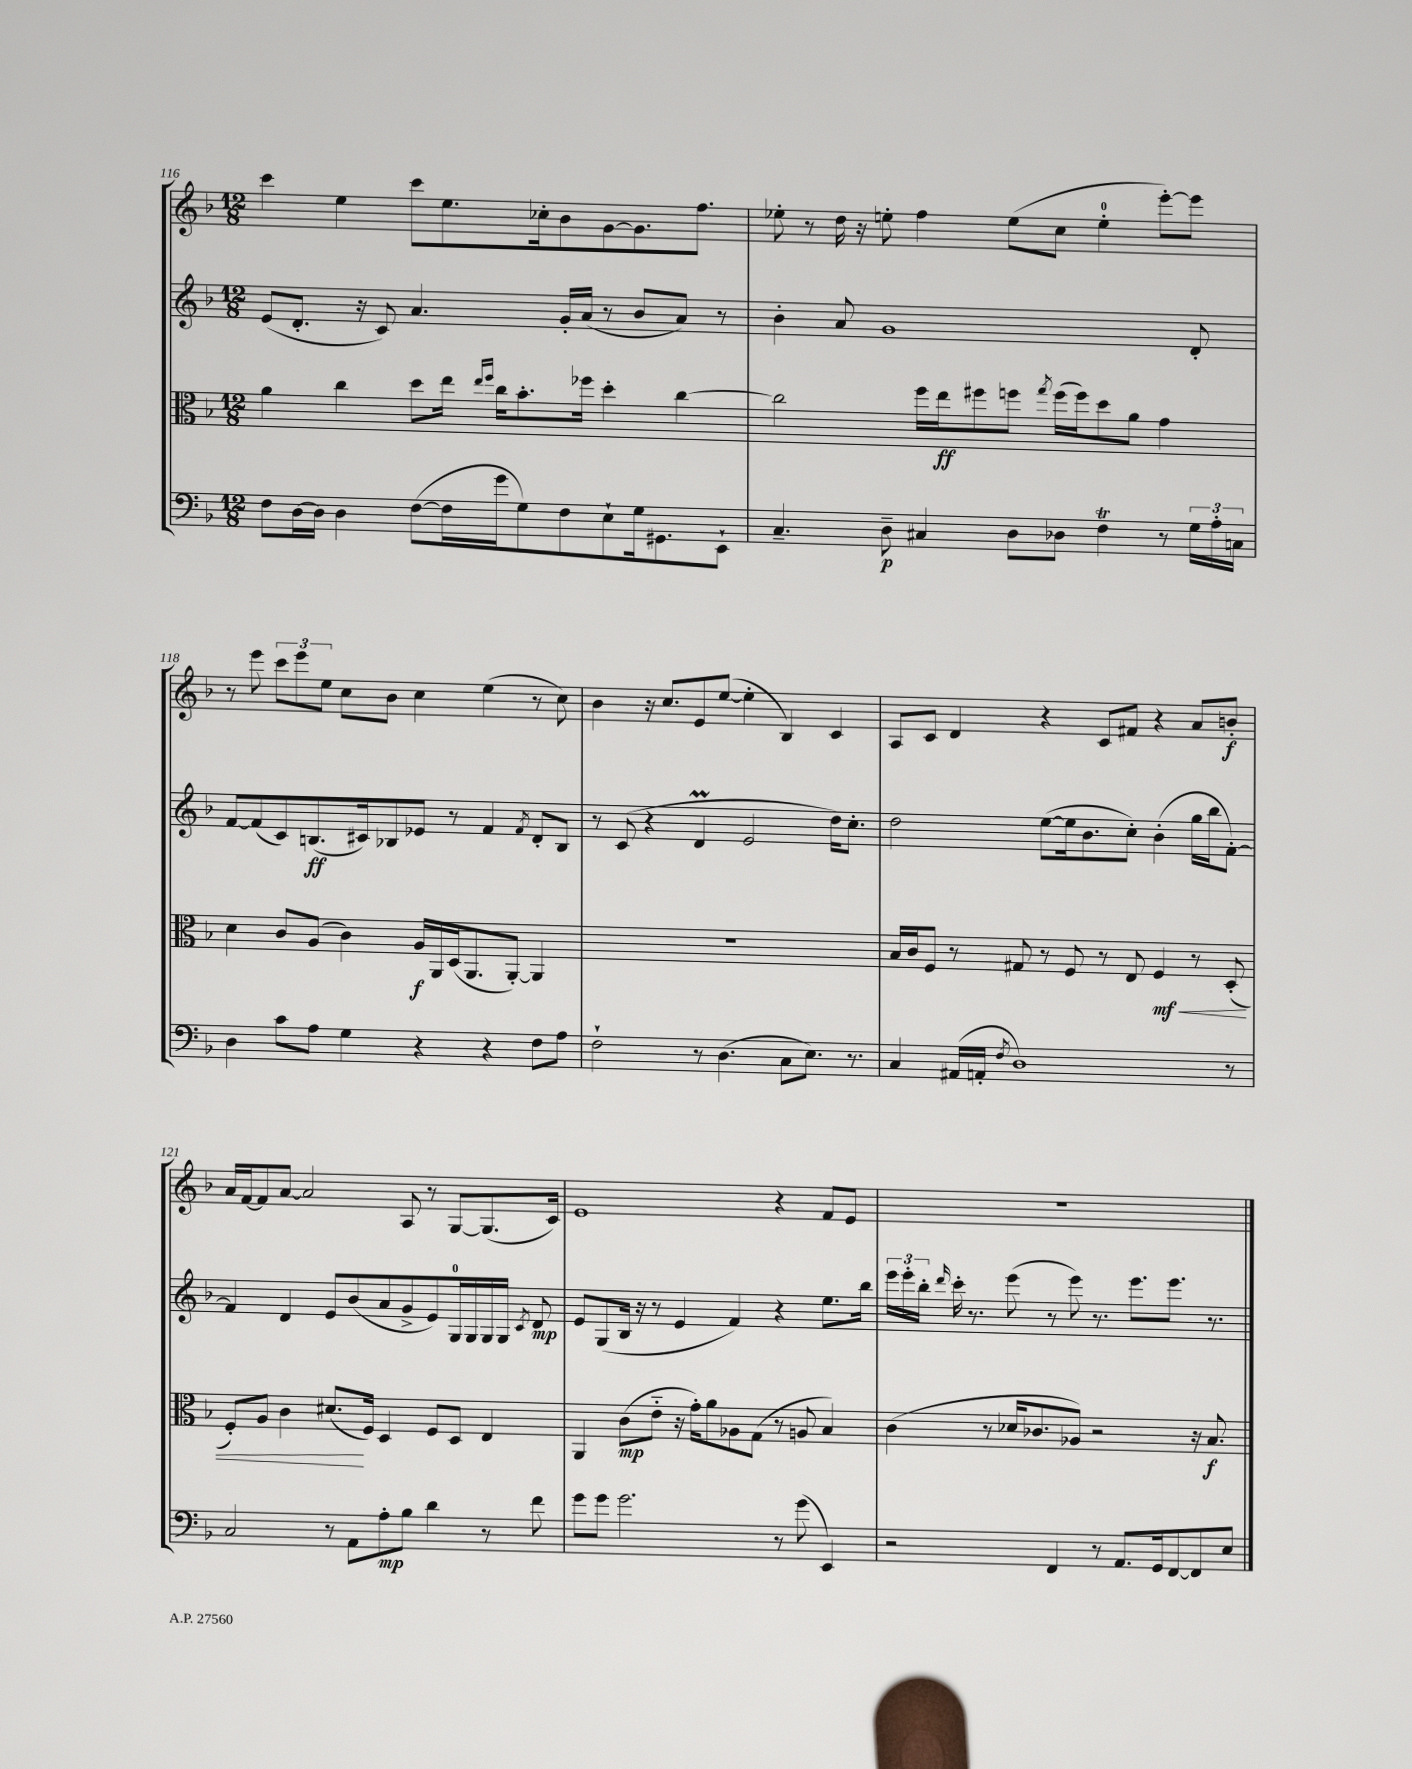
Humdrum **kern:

**kern	**dynam	**kern	**dynam	**kern	**dynam	**kern	**dynam
*part4	*part4	*part3	*part3	*part2	*part2	*part1	*part1
*staff4	*staff4	*staff3	*staff3	*staff2	*staff2	*staff1	*staff1
*clefF4	*	*clefC3	*	*clefG2	*	*clefG2	*
*k[b-]	*	*k[b-]	*	*k[b-]	*	*k[b-]	*
*M12/8	*	*M12/8	*	*M12/8	*	*M12/8	*
=116	=116	=116	=116	=116	=116	=116	=116
8F\L	.	4a\	.	(8e/L	.	4ccc\	.
[16D\L	.	.	.	8.d'/J	.	.	.
16D\JJ]	.	.	.	.	.	.	.
4D\	.	4cc\	.	.	.	4ee\	.
.	.	.	.	16r	.	.	.
.	.	.	.	8c/)	.	.	.
([8F\L	.	8dd\L	.	4.a/	.	8ccc\L	.
16F\L]	.	16ee\Jk	.	.	.	8.ee\	.
.	.	16qqee/LL	.	.	.	.	.
.	.	16qqff/JJ	.	.	.	.	.
16g\J	.	16cc\KL	.	.	.	.	.
8G\)	.	8.b-'\	.	.	.	.	.
.	.	.	.	.	.	16cc-X'\k	.
8F\	.	.	.	16g'/LL	.	8b-\	.
.	.	16ff-X\Jk	.	(16a/JJ	.	.	.
8E`\	.	4dd'\	.	8r	.	[8g\	.
16G\k	.	.	.	8b-/L	.	8.g\]	.
8.GG#X\	.	.	.	.	.	.	.
.	.	[4cc\	.	8a/J)	.	.	.
.	.	.	.	.	.	8.ff\J	.
8EE`\J	.	.	.	8r	.	.	.
=117	=117	=117	=117	=117	=117	=117	=117
4.C~/	.	2cc\]	.	4b-'\	.	8ee-X'\	.
.	.	.	.	.	.	8r	.
.	.	.	.	8a/	.	16dd\	.
.	.	.	.	.	.	16r	.
8D~\	p	.	.	1g	.	8een'\	.
4C#X/	.	16ff\LL	.	.	.	4ff\	.
.	.	16ee\J	ff	.	.	.	.
.	.	8ff#X\	.	.	.	.	.
8D\L	.	8ffn\J	.	.	.	(8ee\L	.
.	.	8qgg/	.	.	.	.	.
8D-X\J	.	(16ff\LL	.	.	.	8cc\J	.
.	.	16ff\J)	.	.	.	.	.
4FT\	.	8dd\	.	.	.	4ee'\	.
.	.	8a\J	.	.	.	.	.
8r	.	4g\	.	.	.	[8eee'\L)	.
24G\LL	.	.	.	8d'/	.	8eee\J]	.
24A'\	.	.	.	.	.	.	.
24Cn\JJ	.	.	.	.	.	.	.
!!LO:LB:g=z
=118	=118	=118	=118	=118	=118	=118	=118
4D\	.	4d\	.	[8f/L	.	8r	.
.	.	.	.	(8f/]	.	8eee\	.
8c\L	.	8c/L	.	8c/)	.	12ccc\L	.
.	.	.	.	.	.	12eee\	.
8A\J	.	(8A/J	.	(8.Bn/	ff	.	.
.	.	.	.	.	.	12ee\J	.
4G\	.	4c\)	.	.	.	8cc\L	.
.	.	.	.	16c#X/k)	.	.	.
.	.	.	.	8B-X/	.	8b-\J	.
4r	.	16A/LL	f	8e-X/J	.	4cc\	.
.	.	16AA/	.	.	.	.	.
.	.	(16D/J	.	8r	.	.	.
.	.	8.AA/	.	.	.	.	.
4r	.	.	.	4f/	.	(4ee\	.
.	.	[8AA'/J)	.	.	.	.	.
.	.	.	.	8qf/	.	.	.
8F\L	.	4AA/]	.	8d'/L	.	8r	.
8A\J	.	.	.	8B-/J	.	8cc\)	.
=119	=119	=119	=119	=119	=119	=119	=119
2F`\	.	1.r	.	8r	.	4b-\	.
.	.	.	.	(8c/	.	.	.
.	.	.	.	4r	.	16r	.
.	.	.	.	.	.	8.cc/L	.
8r	.	.	.	4dM/	.	8e/	.
(4.D\	.	.	.	.	.	([8ee/J	.
.	.	.	.	2e/	.	4ee'\]	.
8C\L	.	.	.	.	.	4B-/)	.
8.E\J)	.	.	.	.	.	.	.
.	.	.	.	16dd\KL)	.	4c/	.
8.r	.	.	.	8.cc'\J	.	.	.
=120	=120	=120	=120	=120	=120	=120	=120
4C/	.	16B-/LL	.	2dd\	.	8A/L	.
.	.	16c/J	.	.	.	.	.
.	.	8F/J	.	.	.	8c/J	.
(16AA#X/LL	.	8r	.	.	.	4d/	.
16AAn'/JJ	.	.	.	.	.	.	.
8qF/	.	.	.	.	.	.	.
1D)	.	8G#X/	.	.	.	.	.
.	.	8r	.	([8ee\L	.	4r	.
.	.	8F/	.	16ee\k]	.	.	.
.	.	.	.	8.b-\	.	.	.
.	.	8r	.	.	.	8c/L	.
.	.	8E/	.	8cc'\J)	.	8f#X/J	.
!	!	!	!LO:HP:b	!	!	!	!
.	.	4F/	< mf	(4b-'\	.	4r	.
.	.	8r	.	16gg\LL	.	8a/L	.
.	.	.	.	16bb-\J	.	.	.
8r	.	(8D'/	.	[8f'\J)	.	8bn'/J	f
!!LO:LB:g=z
=121	=121	=121	=121	=121	=121	=121	=121
2C/	.	8F'/L)	.	4f/]	.	16a/LL	.
.	.	.	.	.	.	[16f/J	.
.	.	8A/J	.	.	.	8f/]	.
.	.	4c\	.	4d/	.	[8a/J	.
.	.	.	.	.	.	2a/]	.
8r	.	(8.d#X/L	.	8e/L	.	.	.
8AA\L	.	.	.	(8b-/	.	.	.
.	.	16F/Jk)	[	.	.	.	.
8A'\	mp	4D/	.	8a/	.	.	.
8B-\J	.	.	.	8g^/	.	8A/	.
4d\	.	8F/L	.	8e/)	.	8r	.
.	.	8D/J	.	16G/L	.	[8G/L	.
.	.	.	.	16G/	.	.	.
8r	.	4E/	.	16G/	.	(8.G/]	.
.	.	.	.	16G/JJ	.	.	.
.	.	.	.	8qc/	.	.	.
8f\	.	.	.	8d/	mp	.	.
.	.	.	.	.	.	16c/Jk)	.
=122	=122	=122	=122	=122	=122	=122	=122
8g\L	.	4AA/	.	8e/L	.	1e	.
8g\J	.	.	.	(8G/	.	.	.
2.g\	.	(8c\L	mp	16B-/Jk	.	.	.
.	.	.	.	16r	.	.	.
.	.	8e\J	.	8r	.	.	.
.	.	16r	.	4e/	.	.	.
.	.	16g'\KL)	.	.	.	.	.
.	.	8a\	.	.	.	.	.
.	.	8A-X\	.	4f/)	.	.	.
.	.	(8G\J	.	.	.	.	.
8r	.	8r	.	4r	.	4r	.
(8g\	.	8An/	.	.	.	.	.
4EE/)	.	4B-/)	.	8.ee\L	.	8f/L	.
.	.	.	.	.	.	8e/J	.
.	.	.	.	16bb-\Jk	.	.	.
=123	=123	=123	=123	=123	=123	=123	=123
2r	.	(4c\	.	24eee\LL	.	1.r	.
.	.	.	.	24eee'\	.	.	.
.	.	.	.	24bb-'\JJ	.	.	.
.	.	.	.	16qqddd/	.	.	.
.	.	.	.	16ccc'\	.	.	.
.	.	.	.	8.r	.	.	.
.	.	8r	.	.	.	.	.
.	.	16d-X/KL	.	(8eee\	.	.	.
.	.	8.c-X/	.	.	.	.	.
4FF/	.	.	.	8r	.	.	.
.	.	8A-X/J)	.	8eee\)	.	.	.
8r	.	2r	.	8.r	.	.	.
8.AA/L	.	.	.	.	.	.	.
.	.	.	.	8.eee\L	.	.	.
16GG/k	.	.	.	.	.	.	.
[8FF/	.	.	.	8.eee\J	.	.	.
8FF/]	.	16r	.	.	.	.	.
.	.	8.B-/	f	8.r	.	.	.
8E/J	.	.	.	.	.	.	.
==	==	==	==	==	==	==	==
*-	*-	*-	*-	*-	*-	*-	*-
